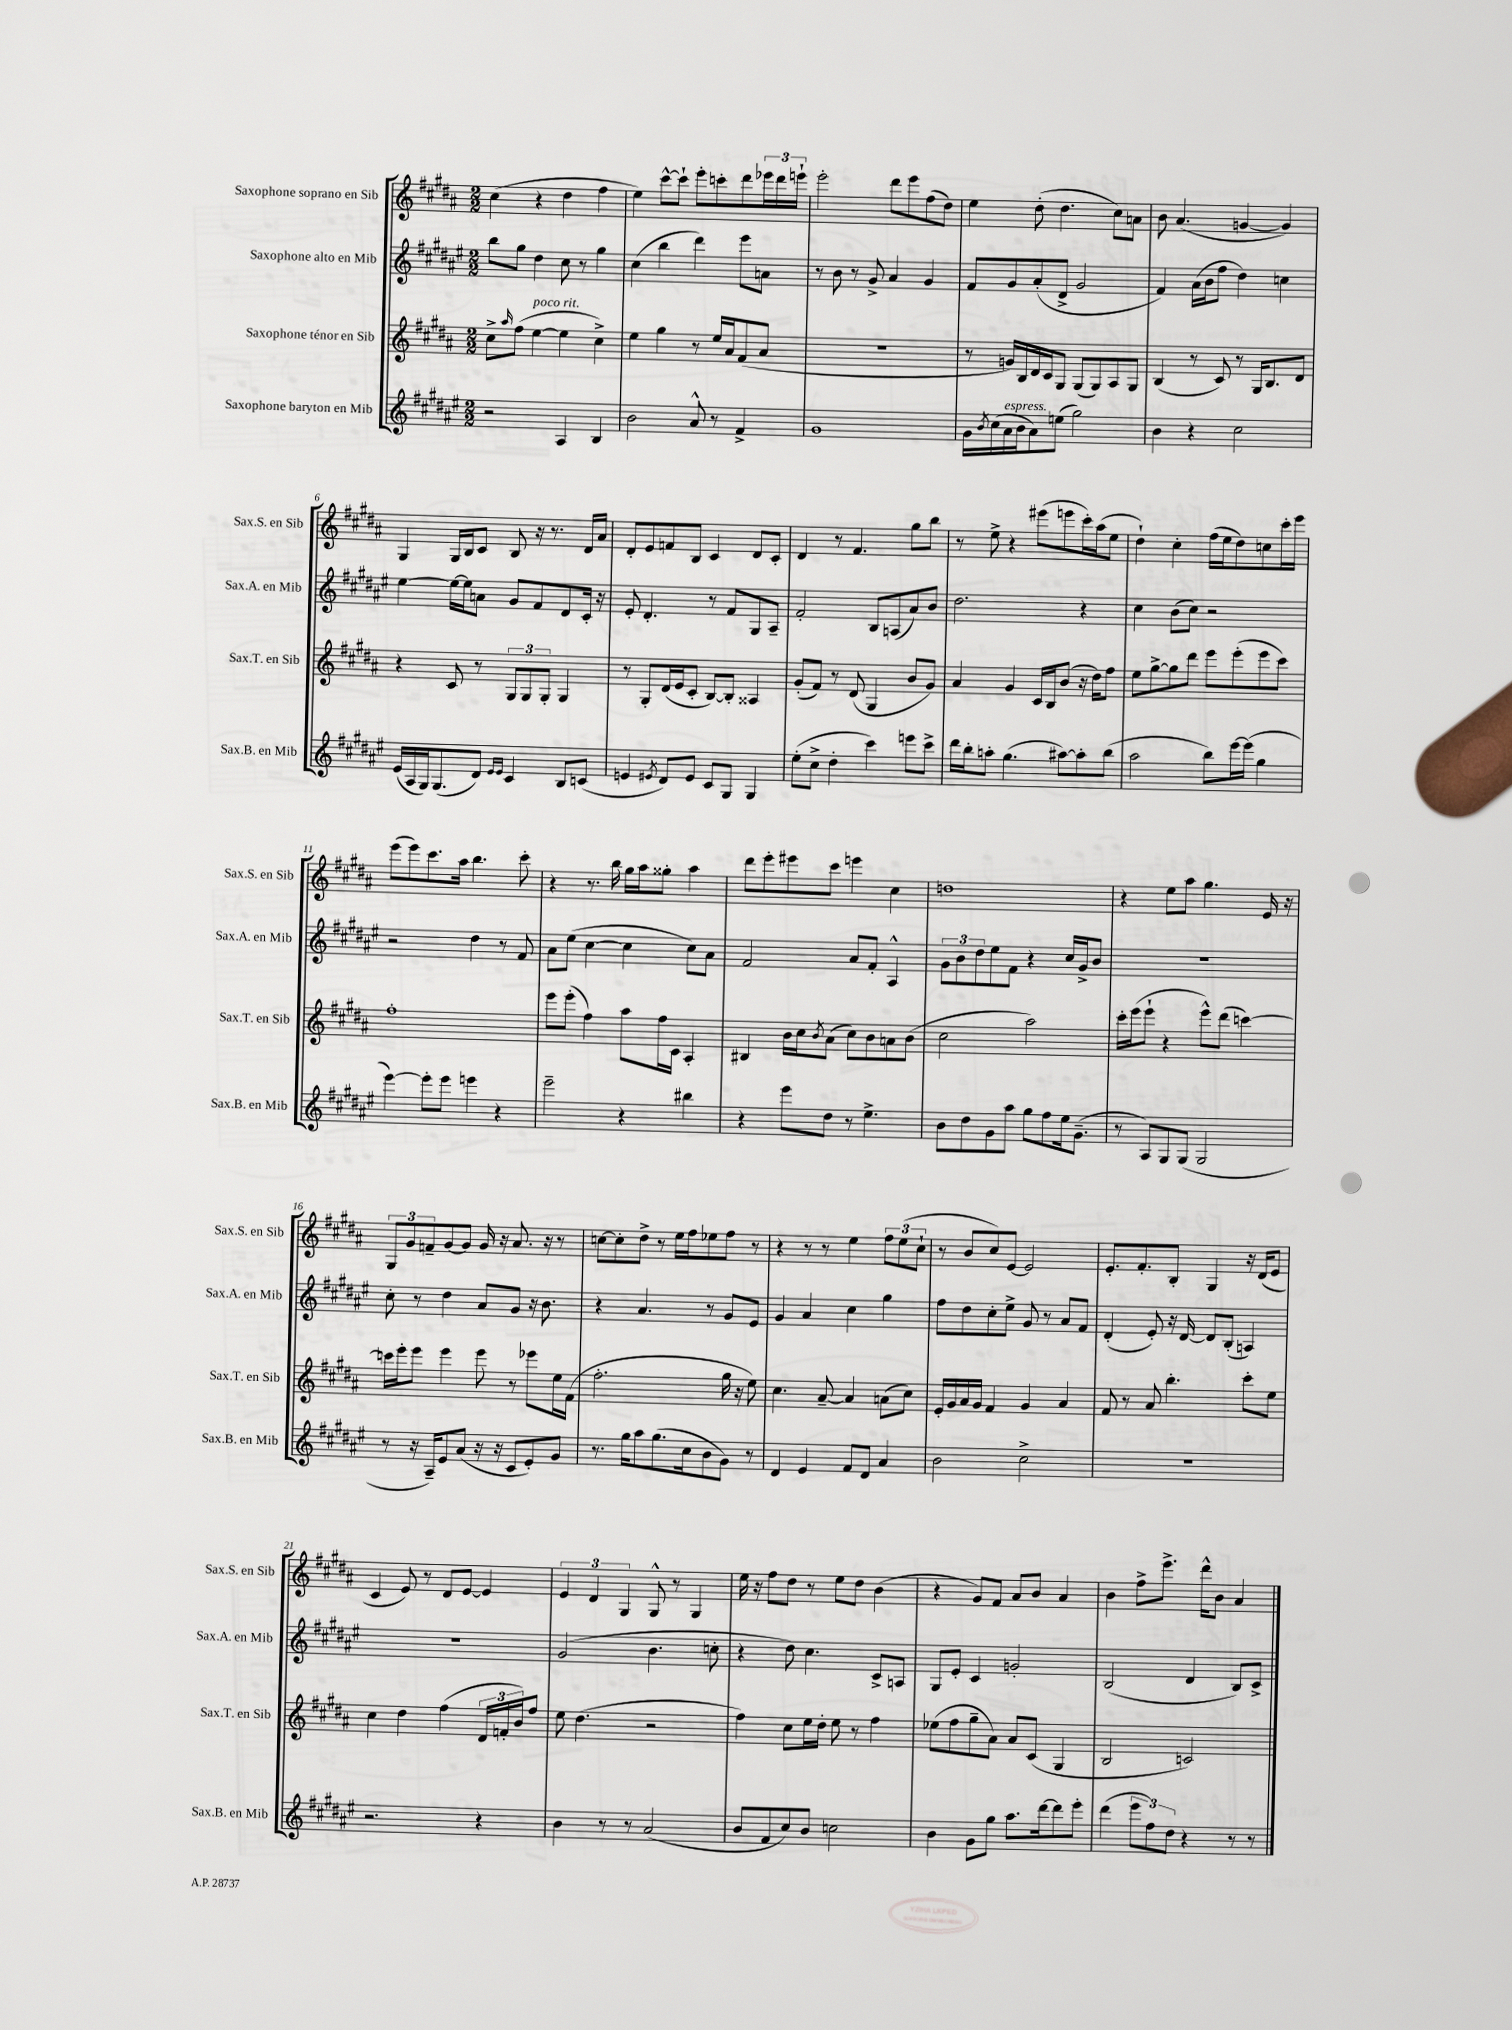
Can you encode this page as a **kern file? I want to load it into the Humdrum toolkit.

**kern	**kern	**kern	**kern
*part4	*part3	*part2	*part1
*staff4	*staff3	*staff2	*staff1
*I"Saxophone baryton en Mib	*I"Saxophone ténor en Sib	*I"Saxophone alto en Mib	*I"Saxophone soprano en Sib
*I'Sax.B. en Mib	*I'Sax.T. en Sib	*I'Sax.A. en Mib	*I'Sax.S. en Sib
*clefG2	*clefG2	*clefG2	*clefG2
*k[f#c#g#d#a#e#]	*k[f#c#g#d#a#]	*k[f#c#g#d#a#e#]	*k[f#c#g#d#a#]
*M2/2	*M2/2	*M2/2	*M2/2
=1	=1	=1	=1
2r	8cc#^\L	8bb\L	(4cc#\
.	16qqaa#/	.	.
.	(8ff#\J	8gg#\J	.
!	!LO:TX:a:i:t=poco rit.	!	!
.	[4ee\	4dd#\	4r
4A#/	4ee\]	8cc#\	4dd#\
.	.	8r	.
4B/	4cc#^\)	4gg#\	4ff#\
=2	=2	=2	=2
2b\	4ee\	(4cc#\	4ee\)
.	4gg#\	4bb\	[8ccc#^^\L
.	.	.	8ccc#`\J]
8a#^^/	8r	4ddd#\)	8eee'\L
8r	16ee/LL	.	8cccn'\
.	16a#/J	.	.
4f#^/	(8f#/	8eee#\L	8ddd#\
.	8a#/J	8an\J	24eee-X\L
.	.	.	24ddd#\
.	.	.	24eeen`\JJ
=3	=3	=3	=3
1g#	1r	8r	2eee'\
.	.	8b\	.
.	.	8r	.
.	.	8g#^/	.
.	.	4a#/	8ddd#\L
.	.	.	8eee\
.	.	4g#/	(8ff#\
.	.	.	8dd#\J)
=4	=4	=4	=4
16g#\LL	8r	8f#/L	4ee\
8qb/	.	.	.
(16cc#\	.	.	.
!LO:TX:a:i:t=espress.	!	!	!
16a#\	16gn/LL)	8g#/	.
16b\J	16B/	.	.
8a#\)	16d#/	(8a#'/	(8dd#'\
.	16c#/J	.	.
(8een\J	8G#/J	8d#^/J	4.dd#\
2gg#\)	(8G#/L	2g#/	.
.	8G#/)	.	.
.	8A#/	.	8cc#\L)
.	8G#/J	.	8an\J
=5	=5	=5	=5
4b\	(4B/	4f#/)	8b\
.	.	.	(4.a#/
4r	8r	(16a#\LL	.
.	.	16b\J	.
.	8c#/)	8ff#\J	.
2cc#\	8r	4dd#\)	[4gn/
.	16G#/KL	.	.
.	8.B/	.	.
.	.	4ccn\	4g/])
.	8d#/J	.	.
!!LO:LB:g=z
=6	=6	=6	=6
(16e#/LL	4r	[4ee#\	4G#/
16A#/	.	.	.
16G#/J)	.	.	.
(8.G#/	.	.	.
.	8c#/	16ee#\LL_	16G#/LL
.	.	16ee#\J]	16B/J
8d#/J)	8r	8an\J	8c#/J
16qqe#/LL	.	.	.
16qqe#/JJ	.	.	.
4c#/	12G#/L	8g#/L	8B/
.	12G#/	.	.
.	.	8f#/	16r
.	12G#'/J	.	.
.	.	.	8.r
8B/L	4G#/	8d#/	.
(8cn/J	.	16c#'/Jk	16d#/LL
.	.	16r	16a#/JJ
=7	=7	=7	=7
4en/	8r	8e#'/	8d#'/L
.	8G#'/L	4.d#'/	8e/
8qe#X/	.	.	.
8d#/L)	(16d#/L	.	8fn/
.	16e/J	.	.
8e#/J	8c#'/J	.	8B/J
8c#/L	[8B/L)	8r	4c#/
8G#/J	8B'/J]	8f#/L	.
4G#/	4A##X/	8G#/	8d#/L
.	.	8A#~/J	8c#'/J
=8	=8	=8	=8
(8ee#'\L	(8g#'/L	2f#'/	4d#/
8cc#^\J	8f#/J)	.	.
4dd#'\	8r	.	8r
.	(8d#/	.	4.f#/
4ccc#\)	4G#/	8B/L	.
.	.	(8An/	.
8eeen\L	8b/L	8a#/)	8gg#\L
8ccc#^\J	8g#/J)	8b/J	8bb\J
=9	=9	=9	=9
16ddd#\LL	4a#/	2.dd#\	8r
16bb'\J	.	.	.
8aan'\J	.	.	8ee^\
(4.gg#\	4g#/	.	4r
.	16c#/LL	.	(8eee#X\L
.	16B/J	.	.
[8aa#X\L)	(8b/J	.	8eeen\
8aa#'\]	16r	4r	16ccc#'\L)
.	16dd#\KL)	.	(16aa#\J
(8bb\J	8ff#\J	.	8ee\J
=10	=10	=10	=10
2aa#\	8ee\L	4cc#\	4dd#`\)
.	[8gg#^\	.	.
.	8gg#\]	(8b\L	4cc#'\
.	8ddd#\J	8cc#\J)	.
8bb\L)	8eee\L	2r	(16ff#\LL
.	.	.	16ee\J
[16eee#\L	(8eee'\	.	8dd#\)
(16eee#\JJ]	.	.	.
4gg#\	8eee\	.	8ccn\
.	8ccc#\J)	.	16ccc#'\L
.	.	.	16eee\JJ
!!LO:LB:g=z
=11	=11	=11	=11
[4eee#\)	1ff#'	2r	(8eee\L
.	.	.	8eee\)
8eee#'\L]	.	.	8.ccc#\
8eee#\J	.	.	.
.	.	.	16aa#\Jk
4eeen\	.	4dd#\	4.bb\
4r	.	8r	.
.	.	8f#/	8ccc#'\
=12	=12	=12	=12
2eee#~\	8eee\L	8a#\L	4r
.	(8eee'\J	(8ee#\J	.
.	4ff#\)	[4cc#\	8.r
.	.	.	16bb\
4r	8aa#\L	4cc#\]	16gg#\LL
.	.	.	16aa#\J
.	16ff#\L	.	8gg##X'\J
.	16c#\JJ	.	.
4bb#X\	4A#'/	8cc#\L)	4aa#\
.	.	8a#\J	.
=13	=13	=13	=13
4r	4B#X/	2f#/	8ddd#\L
.	.	.	8eee'\
8eee#\L	16b\LL	.	8eee#X\
.	16cc#\J	.	.
.	8qb/	.	.
8dd#\J	(8a#\J	.	8ccc#\J
8r	8cc#\L)	8a#/L	4eeen\
4.ee#^\	8b\	8f#'/J	.
.	8an\	4A#^^/	4cc#\
.	(8b\J	.	.
=14	=14	=14	=14
8b\L	2cc#\	12g#\L	1ddn
.	.	12b\	.
8dd#\	.	.	.
.	.	12dd#\	.
8g#\	.	8ee#\	.
8aa#\J	.	8f#\J	.
8gg#\L	2aa#\)	4r	.
8ff#\	.	.	.
16ee#\k	.	16cc#/LL	.
(8.g#~\J	.	16g#^/J	.
.	.	8b/J	.
=15	=15	=15	=15
8r	16ccc#'\LL	1r	4r
.	(16eee\J	.	.
8A#/L)	8eee`\J	.	.
8G#/	4r	.	8ee\L
(8G#/J	.	.	8aa#\J
2G#/	8eee^^\L)	.	4.gg#\
.	(8ddd#\J	.	.
.	[4cccn\)	.	.
.	.	.	16e/
.	.	.	16r
!!LO:LB:g=z
=16	=16	=16	=16
8r	16cccn\LL]	8cc#'\	12G#/L
.	16eee'\J	.	.
.	.	.	12g#/
16r	8eee\J	8r	.
.	.	.	12fn~/
16A#~/KL)	.	.	.
8e#/	4eee\	4dd#\	[8g#/
(8a#/J	.	.	8g#/J]
16r	8eee\	8a#/L	16g#/
16r	.	.	16r
8c#/L	8r	8g#/J	8.a#/
8e#'/)	8eee-X\L	16r	.
.	.	8.b\	16r
8g#/J	16ee\L	.	8r
.	(16f#\JJ	.	.
=17	=17	=17	=17
8.r	2.ff#'\	4r	[8ccn\L
.	.	.	8cc'\]
16gg#\KL	.	.	.
8aa#\	.	4.a#/	8dd#^\J
(8.gg#\	.	.	8r
.	.	.	16ee\LL
16cc#\k	.	.	16ff#\J
8b\	.	8r	8ee-X\
8g#\J)	16gg#\	8g#/L	8ff#\J
.	16r	.	.
8r	8ee\)	8e#/J	8r
=18	=18	=18	=18
4d#/	4.cc#\	4g#/	4r
4e#/	.	4a#/	8r
.	[8a#~/	.	8r
8f#/L	4a#/]	4cc#\	4ee\
8d#/J	.	.	.
4a#/	(8an\L	4gg#\	12ff#\L
.	.	.	(12ee\
.	8cc#\J)	.	.
.	.	.	12cc#`\J
=19	=19	=19	=19
2b\	16e'/LL	8ff#\L	8r
.	16g#/	.	.
.	16a#/	8dd#\	8b/L
.	16g#/JJ	.	.
.	4f#/	8cc#'\	8cc#/)
.	.	8ee#^\J	[8e/J
2cc#^\	4g#/	8g#/	2e/]
.	.	8r	.
.	4a#/	8a#/L	.
.	.	8f#/J	.
=20	=20	=20	=20
1r	8f#/	(4d#'/	8.e'/L
.	8r	.	.
.	.	.	8.f#'/
.	8a#/	8e#'/)	.
.	4.bb'\	16r	8B'/J
.	.	[16d#/	.
.	.	8d#/L]	4G#/
.	.	(8B'/J	.
.	8ccc#'\L	4An/)	16r
.	.	.	(16d#/KL
.	8ee\J	.	8e/J
!!LO:LB:g=z
=21	=21	=21	=21
2.r	4cc#\	1r	4c#/
.	4dd#\	.	8e/)
.	.	.	8r
.	(4ff#\	.	8d#/L
.	.	.	[8e/J
4r	24d#/LL	.	4e/]
.	24fn'/	.	.
.	24b/J)	.	.
.	8ff#/J	.	.
=22	=22	=22	=22
4b\	8ee\	(2g#/	6e/
.	(4.dd#\	.	.
.	.	.	6d#/
8r	.	.	.
.	.	.	6G#/
8r	.	.	.
(2a#/	2r	4.b\	8G#^^/
.	.	.	8r
.	.	.	4G#/
.	.	8ccn'\	.
=23	=23	=23	=23
8b/L	4ff#\)	4r	16ee\
.	.	.	16r
8f#/	.	.	8ff#\L
8cc#/)	8cc#\L	8dd#\)	8dd#\J
8b/J	16ee\L	4.cc#\	8r
.	16dd#'\JJ	.	.
2ccn\	8ee\	.	8ee\L
.	8r	.	8dd#\J
.	4ff#\	8c#^/L	(4b\
.	.	8An/J	.
=24	=24	=24	=24
4b\	(8ee-X\L	8G#/L	4r
.	8ff#\	8e#'/J	.
8g#\L	8gg#~\	4c#/	8g#/L)
8gg#\J	8a#\J)	.	8f#/J
8.aa#\L	8a#/L	2gn'/	8a#/L
.	(8c#/J	.	8b/J
[16ddd#\k	.	.	.
8ddd#\]	4G#/	.	4a#/
8eee#'\J	.	.	.
=25	=25	=25	=25
(4ddd#\	2B/	(2B/	4b\
12eee#\L	.	.	8ff#^\L
12ff#\)	.	.	.
.	.	.	8.eee^\J
12dd#\J	.	.	.
4r	2cn/)	4d#/	.
.	.	.	16ddd#^^\KL
.	.	.	8b\J
8r	.	8B/L)	4a#/
8r	.	8c#^/J	.
==	==	==	==
*-	*-	*-	*-
